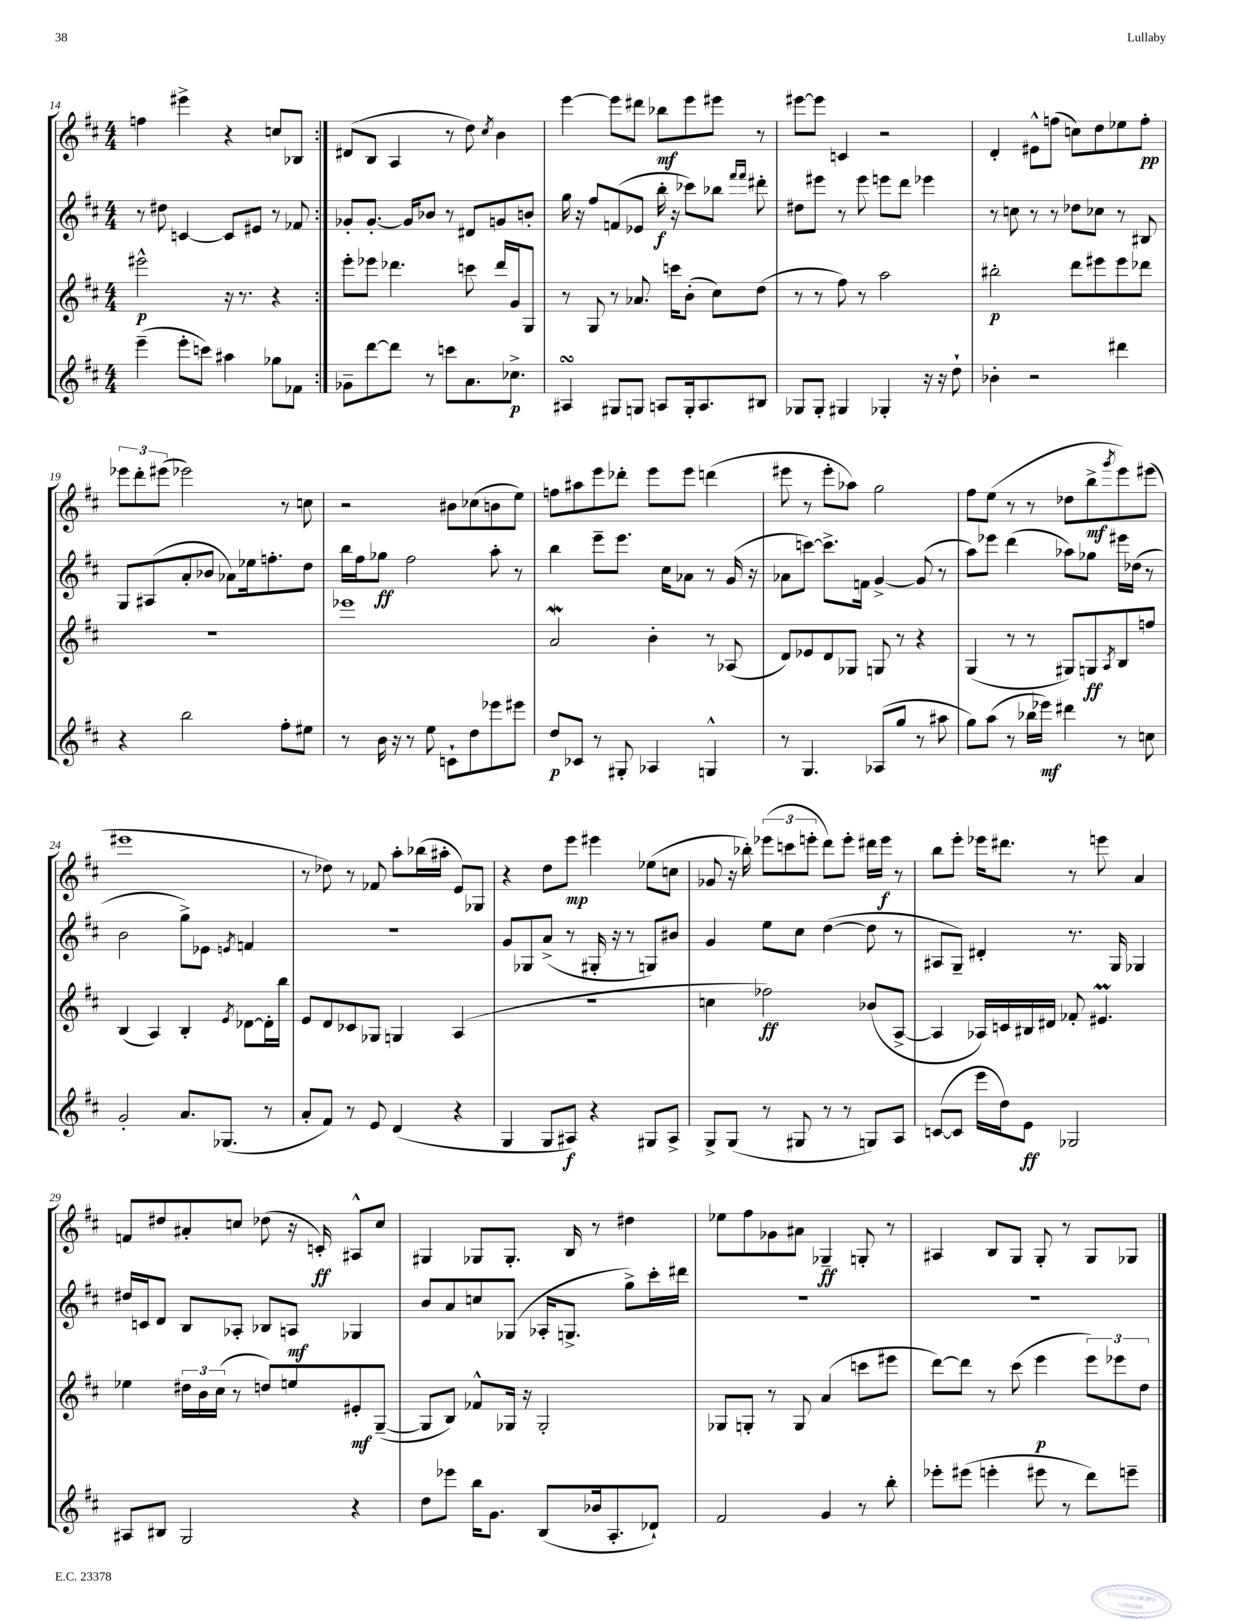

**kern	**kern	**kern	**kern
*staff4	*staff3	*staff2	*staff1
*clefG2	*clefG2	*clefG2	*clefG2
*k[f#c#]	*k[f#c#]	*k[f#c#]	*k[f#c#]
*M4/4	*M4/4	*M4/4	*M4/4
(4eee~	2eee#^^	8r	4ff
.	.	8dd#	.
8eee'	.	[4c	4eee#^
8ccc)	.	.	.
4aa#	16r	8c]	4r
.	8.r	.	.
.	.	8e#	.
8gg-	4r	8r	8cc
8f-	.	8f-	8B-
=:|!	=:|!	=:|!	=:|!
8g-~	8eee'	8g-'	(8d#
[8ddd	8eee-	[8.g-'	8B
8ddd]	4.ddd-	.	4A
.	.	16g-]	.
8r	.	8b-	.
8ccc	.	8r	8r
8.a	8ccc	8d#	8dd)
.	.	.	8qcc#
.	16ddd-	8g	4b
8.cc-^	16g	.	.
.	8G	8b'	.
=	=	=	=
4A#	8r	16gg	[4eee
.	.	16r	.
.	8G	8ff#	.
8G#	8r	(8f	8eee]
8G	8.a-	8e-	8ddd#
8A	.	16bb'	8bb-
.	16ccc	16r	.
16G'	(8b'	8ccc-)	8eee
8.A	.	.	.
.	8cc#)	8bb-	8eee#
.	.	16qqfff#	.
.	.	16qqfff#	.
8B#	(8dd	8ddd#'	8r
=	=	=	=
8G-	8r	8dd#	[8eee#
8G-'	8r	8eee#	8eee#]
4G#	8ff#)	8r	4c
.	8r	8eee#	.
4G-'	2aa	8eee	2r
.	.	8ddd	.
16r	.	4eee-	.
16r	.	.	.
8dd`	.	.	.
=	=	=	=
4b-'	2bb#'	8r	4d'
.	.	8cc	.
2r	.	8r	8e#^^
.	.	8r	(8ff
.	8ddd	8dd-	8cc)
.	8eee#	8cc-	8dd
4ddd#	8eee#	8r	8ee-
.	8ddd-	8B#	8ff'
=	=	=	=
4r	1r	8G	12eee-
.	.	.	12ddd'
.	.	(8A#	.
.	.	.	(12eee#
2bb	.	8a'	2eee-)
.	.	8b-	.
.	.	8a-)	.
.	.	16ee-	.
.	.	8.ff'	.
8ff#'	.	.	8r
8ee#	.	8dd	8cc
=	=	=	=
8r	1eee-	16bb	2r
.	.	16ff#	.
16b	.	8gg-	.
16r	.	.	.
8r	.	2ff#	.
8ee	.	.	.
8c`	.	.	8b#
8dd	.	.	(8cc-
8eee-	.	8aa'	8b
8eee#	.	8r	8ee)
=	=	=	=
8dd	2a	4bb	8ff
8c-	.	.	8aa#
8r	.	8eee~	8eee
8G#'	.	8.eee	8ddd-'
4A-	4b'	.	8eee
.	.	16cc#	.
.	.	8a-	8eee
4G^^	8r	8r	(4ddd
.	(8A-	(16g	.
.	.	16r	.
=	=	=	=
8r	8d)	8a-	8eee#
4.G	8e-	[8ccc)	8r
.	8d	8.ccc^]	8eee#'
.	8G-	.	8aa-)
.	.	16f	.
(8A-	8G	[4g^	2gg
8gg	8r	.	.
8r	4r	(8g]	.
8aa#	.	8r	.
=	=	=	=
8gg)	(4G	8aa)	8ff#
(8aa	.	8eee-	(8ee
8r	8r	(4ddd	8r
16bb-	8r	.	8r
16eee-)	.	.	.
4ddd#	8G#)	8aa-)	8dd-
.	8G	8gg-	8bb^
.	8qA	.	8qggg
8r	8B	16eee#	8eee)
.	.	(16dd-	.
8cc	8ff	8r	(8eee#
=	=	=	=
2g'	(4B	2b	1eee#
.	4A)	.	.
8.a	4B'	8gg^)	.
.	.	8e-	.
(8.G-	.	.	.
.	8qe	8qe	.
.	[8d-	4f	.
8r	16d-']	.	.
.	16bb	.	.
=	=	=	=
8a'	8e	1r	8r
8f#)	8d	.	8dd-)
8r	8c-	.	8r
8e	8G-	.	8f-
(4d	4G	.	8aa'
.	.	.	(16bb-
.	.	.	16aa#'
4r	(4A	.	8e)
.	.	.	8G-
=	=	=	=
4G	1r	8g	4r
.	.	8G-	.
8G	.	(8a^	8dd
8A#)	.	8r	8eee
4r	.	16G#'	4eee#
.	.	16r	.
.	.	8r	.
8G#	.	8G)	(8ee-
8A#^	.	8b#	8cc
=	=	=	=
8G^	4cc	4g	8g-
(8G	.	.	16r
.	.	.	16bb-')
8r	2ff-)	8ee	(12eee-
.	.	.	12ccc
8G#	.	8cc#	.
.	.	.	12eee'
8r	.	([4dd	8ddd)
8r	.	.	8eee'
8G)	(8b-	8dd]	16ddd#
.	.	.	16eee
8A	[8A^	8r	8r
=	=	=	=
([8c	4A]	8A#	8bb
8c]	.	8G~)	8eee'
16eee	16A-)	4d#'	16eee-
16dd)	16c	.	8.ddd#
8e	16B#	.	.
.	16d#	.	.
2G-	8f-'	8.r	8r
.	4.e#	.	8eee
.	.	16G	.
.	.	4G-	4a
=	=	=	=
8A#	4ee-	16dd#	8f
.	.	16c	.
8B#	.	8d	8dd#
2G	24dd#	8B	8a#'
.	24b	.	.
.	(24cc#	.	.
.	8r	8A-'	8cc
.	8dd)	8B-	(8dd-
.	8ee	8A	16r
.	.	.	16c')
4r	8e#'	4G-	8A#^^
.	([8G~	.	8cc
=	=	=	=
8dd	8G]	8b	4G#
8eee-	8B)	8a	.
16bb	8f-^^	8cc	8G-
8.g	.	.	.
.	16G-	(8G-	8.G-'
.	16r	.	.
(8B	2G-'	16A-'	.
.	.	8.G^	16B
16b-	.	.	8r
8.A'	.	.	.
.	.	8gg^)	4dd#
8d-`)	.	16ccc#'	.
.	.	16ddd#	.
=	=	=	=
2f#	8G-	1r	8ee-
.	8G'	.	8ff#
.	8r	.	8g-
.	8G	.	8a#
4g	(4a	.	4G-~
8r	8ccc	.	8G'
8bb'	8eee#	.	8r
=	=	=	=
8eee-'	[8ddd)	1r	4A#
(8eee#	8ddd]	.	.
4eee'	8r	.	8B
.	(8ccc#	.	8G
8eee#	4eee	.	8G'
8r	.	.	8r
8ddd)	12eee)	.	8G
.	12eee-	.	.
8eee~	.	.	8G-
.	12dd	.	.
==	==	==	==
*-	*-	*-	*-
